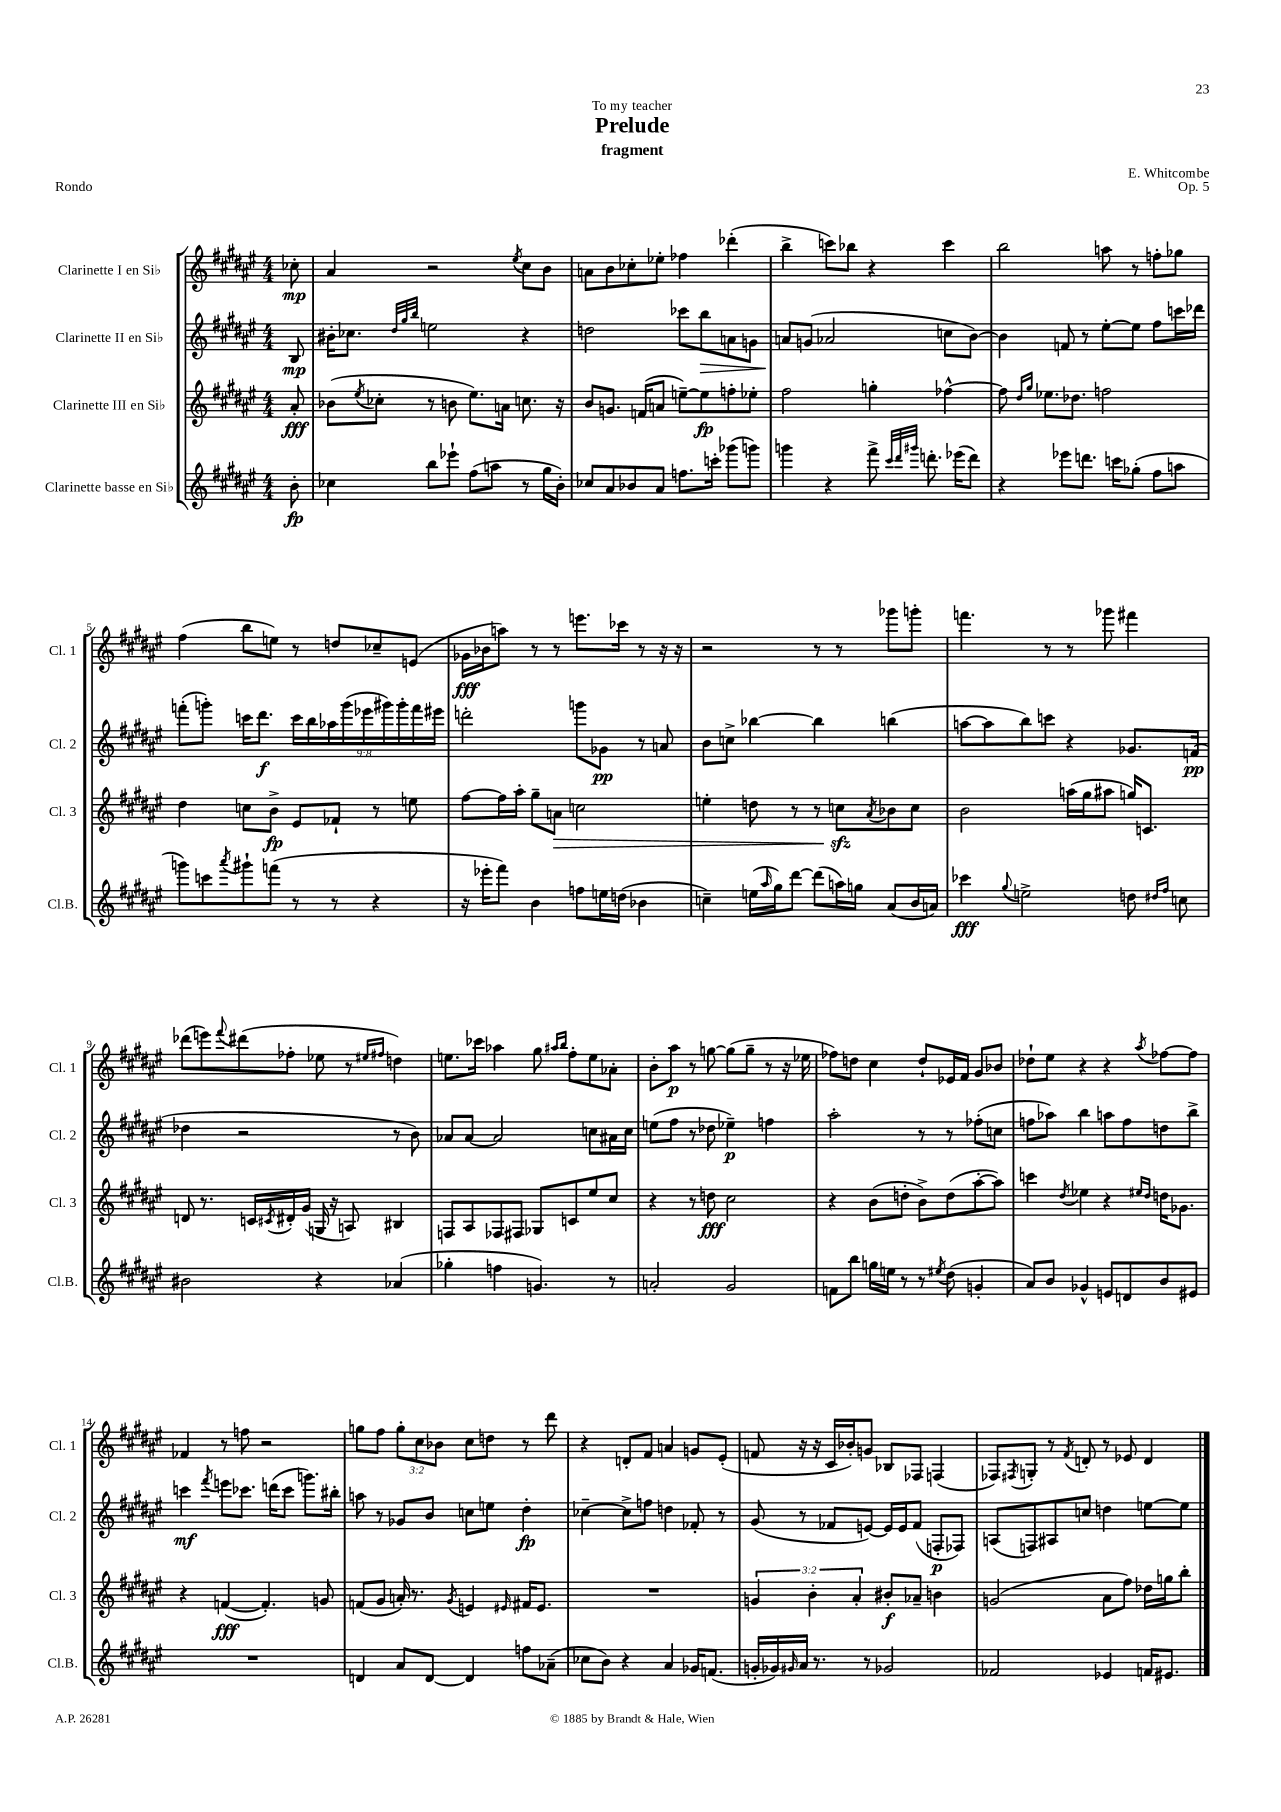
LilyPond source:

\header { title = "Prelude" composer = "E. Whitcombe" subtitle = "fragment" dedication = "To my teacher" opus = "Op. 5" piece = "Rondo" }
<<
\new StaffGroup <<
\new Staff = "s0" \with { instrumentName = "Clarinette I en Sib" shortInstrumentName = "Cl. 1" } {
    \clef treble \key fis \major \numericTimeSignature \time 4/4 \override Staff.TupletNumber.text = #tuplet-number::calc-fraction-text \partial 8
    ces''8-.\mp |
    ais'4 r2 \acciaccatura { eis''8 } cis''8 b'8 |
    a'8 b'8 ces''8-. ees''8-. fes''4 des'''4-.( |
    b''4-> c'''8) bes''8 r4 c'''4 |
    b''2 a''8 r8 f''8-. ges''8 |
    fis''4( b''8 e''8) r8 d''8 ces''8-- e'8( |
    ges'16\fff bes'16 a''8) r8 r8 e'''8. ces'''16 r8 r16 r16 |
    r2 r8 r8 ges'''8 g'''8-. |
    f'''4. r8 r8 ges'''8 fis'''4 |
    des'''8( e'''8) \appoggiatura { fis'''8 } dis'''8( fes''8-. ees''8 r8 \grace { eis''16 fis''16 } d''4) |
    e''8. ces'''16 aes''4 gis''8 \grace { ais''16 b''16 } fis''8-. e''8 aes'8-. |
    b'8-. ais''8\p r8 g''8~ g''8( g''8-- r8 r16 ees''16 |
    fes''8) d''8 cis''4 d''8-! ees'16 fis'16 gis'8 bes'8 |
    des''8-! eis''8 r4 r4 \acciaccatura { ais''8 } fes''8~ fes''8 |
    fes'4 r8 f''8 r2 |
    g''8 fis''8 \tuplet 3/2 { g''8-. cis''8 bes'8 } cis''8 d''8 r8 dis'''8 |
    r4 d'8-. fis'8 a'4 g'8 eis'8-.( |
    f'8 r16 r16 cis'16 bes'16-.) g'8 bes8 fes8 f4( |
    fes8) \acciaccatura { fis8 } g8-. r8 \acciaccatura { fis'8 } d'8-. r8 ees'8 d'4 \bar "|." |
}
\new Staff = "s1" \with { instrumentName = "Clarinette II en Sib" shortInstrumentName = "Cl. 2" } {
    \clef treble \key fis \major \numericTimeSignature \time 4/4 \override Staff.TupletNumber.text = #tuplet-number::calc-fraction-text \partial 8
    b8\mp |
    bis'16-. ces''8. \grace { dis''32 gis''32 b''32 } e''2 r4 |
    d''2 ces'''8 b''8\> a'8 g'8 |
    a'8\! g'8( aes'2 c''8 b'8~) |
    b'4 f'8 r8 eis''8~-. eis''8 fis''8 c'''16 des'''16 |
    f'''8-.( g'''8-.) c'''16 dis'''8.\f \tuplet 9/8 { c'''16 b''16 aes''16 g'''16( ees'''16 gis'''16) gis'''16-. f'''16 eis'''16 } |
    d'''2-. g'''8 ges'8\pp r8 a'8 |
    b'8 c''8-> bes''4~ bes''4 b''4( |
    a''8~ a''8 b''8) c'''8 r4 ges'8. f'16\pp( |
    des''4 r2 r8 b'8) |
    aes'8 aes'8~ aes'2 c''8 ais'16 c''16 |
    e''8( fis''8 r8 des''8 ees''4--\p) f''4 |
    ais''2-. r8 r8 fes''8-.( c''8 |
    f''8 aes''8) b''4 a''8 f''8 d''8 b''8-> |
    c'''4\mf \acciaccatura { fis'''8 } e'''8 ces'''8. d'''16( ces'''8 g'''8.) bis''16-. |
    a''8 r8 ges'8 b'8 c''8 e''8 dis''4-.\fp |
    ces''4~-- ces''8-> f''8 d''4 fes'8-. r8 |
    gis'8( r8 fes'8 e'8~) e'16 e'16 fes'8( f8-.\p fes8) |
    a8( f8) ais8 c''8 d''4 e''8~ e''8 \bar "|." |
}
\new Staff = "s2" \with { instrumentName = "Clarinette III en Sib" shortInstrumentName = "Cl. 3" } {
    \clef treble \key fis \major \numericTimeSignature \time 4/4 \override Staff.TupletNumber.text = #tuplet-number::calc-fraction-text \partial 8
    ais'8-.\fff |
    bes'8( \acciaccatura { eis''8 } ces''8-. r8 b'8 eis''8.) a'16 c''8. r16 |
    b'8 g'8. f'16( a'8 e''8~--) e''8\fp f''8-. ees''8-. |
    fis''2 g''4-. fes''4~-^ |
    fes''8 \grace { dis''16 gis''16 } ees''8. des''8. f''2 |
    dis''4 c''8 b'8->\fp eis'8 fes'8-! r8 e''8 |
    fis''8~ fis''16 ais''16-. gis''8-- a'8\> c''2 |
    e''4-. d''8 r8 r8 c''8\sfz\! \acciaccatura { ais'8 } bes'8 c''8 |
    b'2 a''16( gis''16 ais''8 g''16) c'8. |
    d'8 r8. c'16 \acciaccatura { cis'8 } dis'16-. gis'16( g16 r16 a8) bis4 |
    f8 ais8 fes8 fis8 ges8 c'8 eis''8 cis''8 |
    r4 r8 d''8\fff cis''2 |
    r4 b'8( d''8-. b'8->) d''8( ais''8~-. ais''8) |
    c'''4 \acciaccatura { dis''8 } ees''4 r4 \grace { eis''16 dis''16 } d''16 ges'8. |
    r4 f'4~\fff( f'4.-.) g'8 |
    f'8( gis'8 a'16-.) r8. \acciaccatura { gis'8 } e'4 \grace { eis'16 } fis'16 eis'8. |
    R1 |
    \tuplet 3/2 { g'4 b'4-. ais'4-. } bis'8-.\f aes'8-- b'4 |
    g'2( ais'8 fis''8) des''16 g''16 b''8-. \bar "|." |
}
\new Staff = "s3" \with { instrumentName = "Clarinette basse en Sib" shortInstrumentName = "Cl.B." } {
    \clef treble \key fis \major \numericTimeSignature \time 4/4 \partial 8
    b'8-.\fp |
    ces''4 b''8 ees'''8-! fis''8( a''8 r8 gis''16 b'16-.) |
    ces''8 ais'8 bes'8 ais'8 f''8. c'''16-. ges'''8( g'''8) |
    g'''4 r4 fis'''8-> \grace { cis'''32 dis'''32 gis'''32 } d'''8.-. ees'''16( d'''8) |
    r4 ees'''8 d'''8. c'''16 ges''8-.( fis''8 a''8 |
    g'''8) c'''8 \acciaccatura { ais'''8 } gis'''8-! f'''8( r8 r8 r4 |
    r16 ees'''16-. fis'''8) b'4 f''8 e''16 d''16( bes'4 |
    c''4--) e''16( \grace { ais''16 } gis''16) dis'''8~ dis'''8( a''16) g''16 ais'8( b'16 a'16) |
    ces'''4\fff \appoggiatura { gis''8 } e''2-> d''8 \grace { dis''16 fis''16 } c''8 |
    bis'2 r4 aes'4( |
    ges''4-. f''4 g'4.) r8 |
    a'2-. gis'2 |
    f'8 b''8 g''16 e''16 r8 r8 \acciaccatura { eis''8 } dis''8( g'4-. |
    ais'8) b'8 ges'4-^ e'8 d'8 b'8 eis'8 |
    R1 |
    d'4 ais'8 d'8~ d'4 f''8 aes'8--( |
    ces''8 b'8) r4 ais'4 ges'16 f'8.( |
    g'16-. ges'16) \grace { gis'16 } ais'16 r8. r8 ges'2 |
    fes'2 ees'4 f'16 eis'8. \bar "|." |
}
>>
>>
